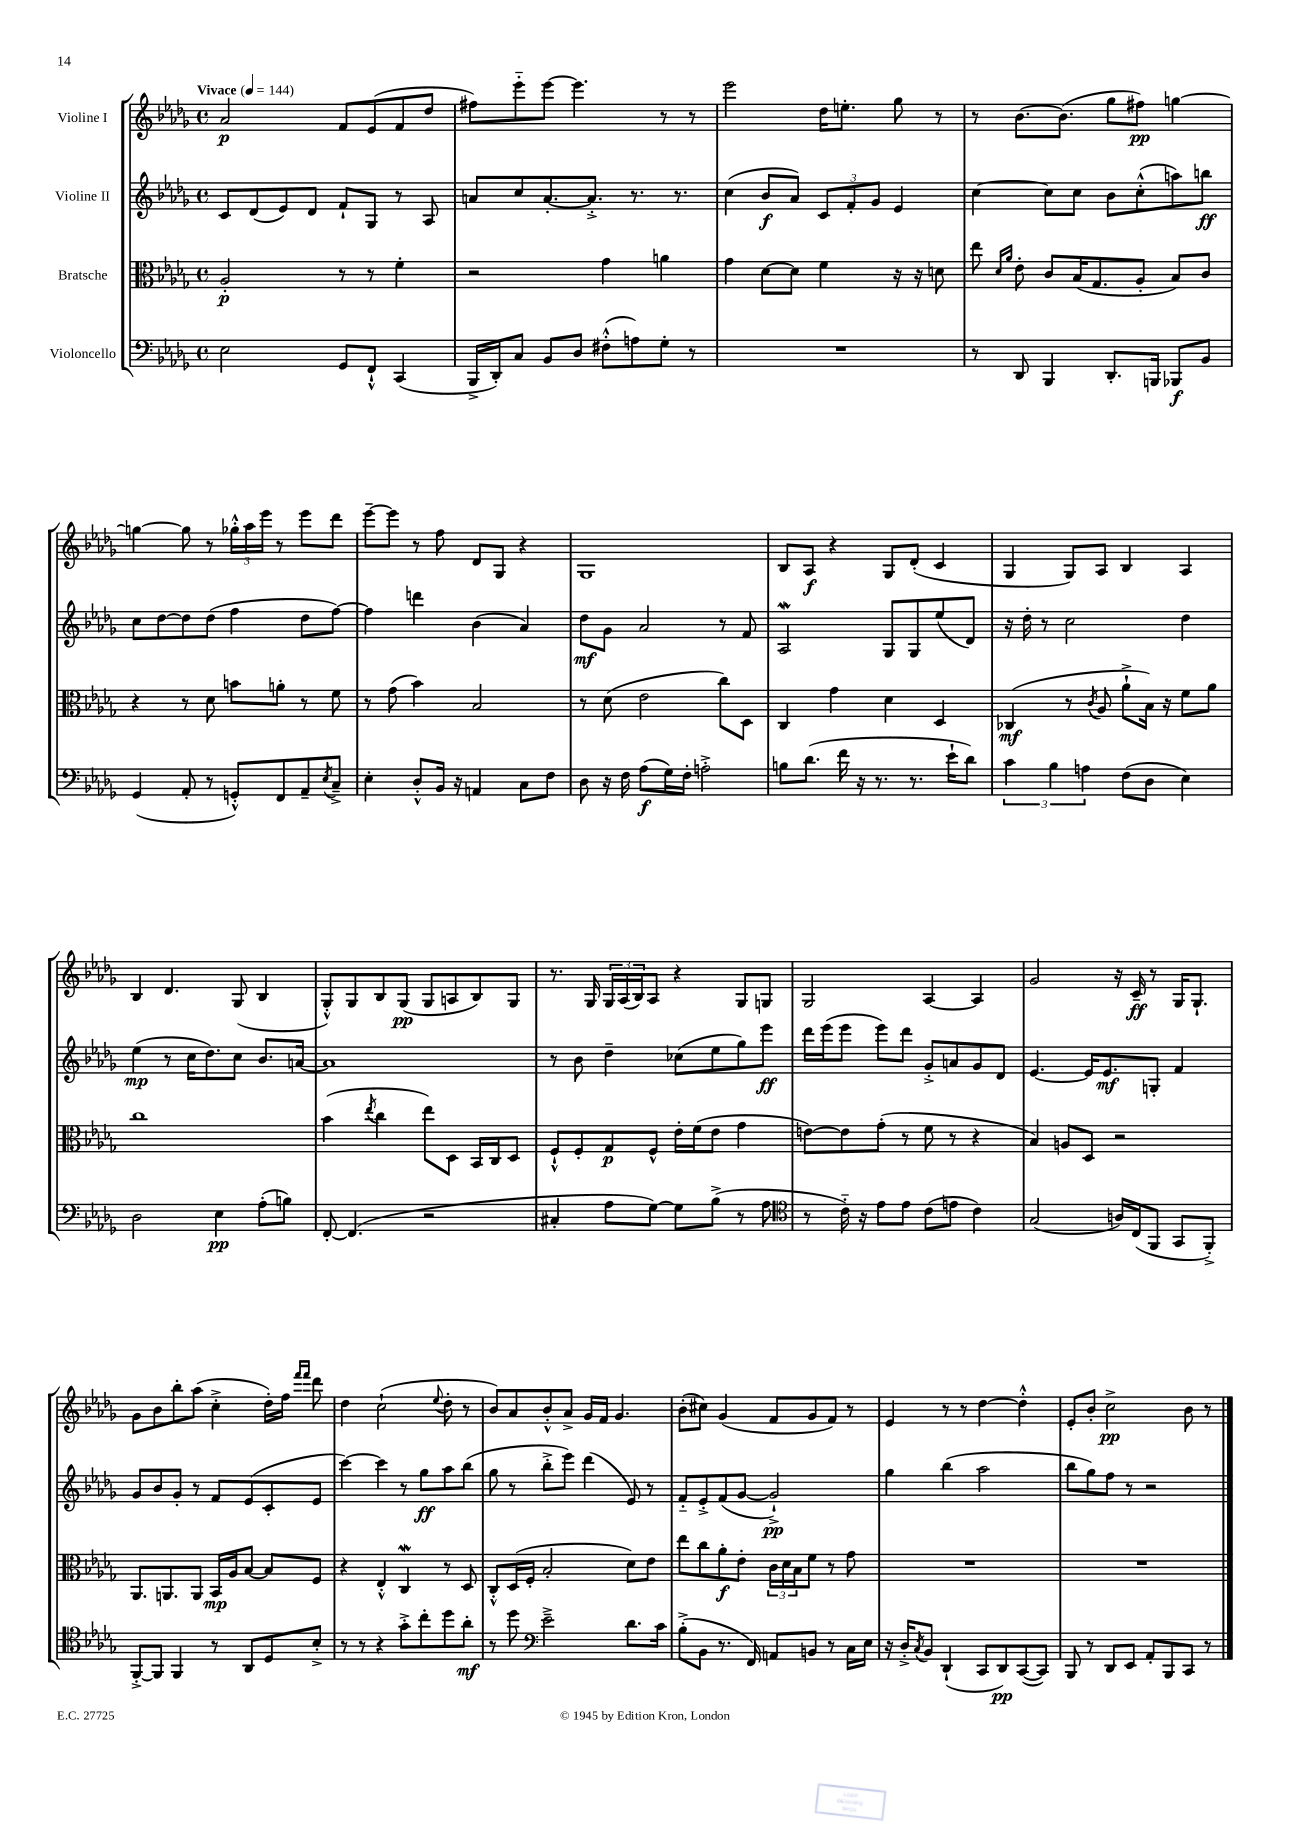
<<
\new StaffGroup <<
\new Staff = "s0" \with { instrumentName = "Violine I" } {
    \clef treble \key des \major \defaultTimeSignature \time 4/4 \tempo "Vivace" 4 = 144
    aes'2\p f'8 ees'8( f'8 des''8 |
    fis''8) ees'''8-_ ees'''8~ ees'''4. r8 r8 |
    ees'''2 des''16 e''8.-. ges''8 r8 |
    r8 bes'8.~ bes'8.( ges''8 fis''8\pp) g''4~ |
    g''4~ g''8 r8 \tuplet 3/2 { ges''16-.-^ aes''16 ees'''16 } r8 ees'''8 des'''8 |
    ees'''8~-- ees'''8 r8 f''8 des'8 ges8 r4 |
    ges1 |
    bes8 aes8\f r4 ges8 des'8-.( c'4 |
    ges4 ges8) aes8 bes4 aes4 |
    bes4 des'4. ges8( bes4 |
    ges8-.-^) ges8 bes8 ges8\pp( ges8 a8 bes8) ges8 |
    r8. ges16 \tuplet 3/2 { ges16 aes16( bes16) } aes8 r4 ges8 g8 |
    ges2 aes4~ aes4 |
    ges'2 r16 c'16--\ff r8 ges16 ges8.-! |
    ges'8 bes'8 bes''8-. aes''8( c''4-.-> des''16-.) f''16 \grace { f'''16 f'''16 } des'''8 |
    des''4 c''2-!( \appoggiatura { ees''8 } des''8-. r8 |
    bes'8) aes'8 bes'8-.-^ aes'8-> ges'16 f'16 ges'4. |
    bes'8-.( cis''8) ges'4( f'8 ges'8 f'8) r8 |
    ees'4 r8 r8 des''4~ des''4-.-^ |
    ees'8-. bes'8-. c''2->\pp bes'8 r8 \bar "|." |
}
\new Staff = "s1" \with { instrumentName = "Violine II" } {
    \clef treble \key des \major \defaultTimeSignature \time 4/4
    c'8 des'8( ees'8) des'8 f'8-! ges8 r8 aes8 |
    a'8 c''8 a'8.~-. a'8.-.-> r8. r8. |
    c''4( bes'8\f aes'8) \tuplet 3/2 { c'8 f'8-. ges'8 } ees'4 |
    c''4~ c''8 c''8 bes'8 c''8-.-^( a''8) b''8\ff |
    c''8 des''8~ des''8 des''8( f''4 des''8 f''8~) |
    f''4 d'''4 bes'4( aes'4) |
    des''8\mf ges'8 aes'2 r8 f'8 |
    aes2\mordent ges8 ges8 ees''8( des'8) |
    r16 des''16-. r8 c''2 des''4 |
    ees''4\mp( r8 c''16 des''8.) c''8 bes'8. a'16~ |
    a'1 |
    r8 bes'8 des''4-- ces''8( ees''8 ges''8) ees'''8\ff |
    des'''16 ees'''16( ees'''8 ees'''8) des'''8 ges'8-.-> a'8 ges'8 des'8 |
    ees'4.~ ees'16 ees'8.\mf g8-. f'4 |
    ges'8 bes'8 ges'8-. r8 f'8 ees'8( c'8-. ees'8 |
    c'''4~) c'''4 r8 ges''8\ff aes''8 bes''8( |
    ges''8 r8 bes''8-.-> ees'''8) des'''4( ees'8) r8 |
    f'8-_ ees'8-.-> f'8( ges'8~ ges'2-!->\pp) |
    ges''4 bes''4( aes''2 |
    bes''8 ges''8) f''8 r8 r2 \bar "|." |
}
\new Staff = "s2" \with { instrumentName = "Bratsche" } {
    \clef alto \key des \major \defaultTimeSignature \time 4/4
    aes2-.\p r8 r8 f'4-. |
    r2 ges'4 a'4 |
    ges'4 des'8~ des'8 f'4 r16 r16 d'8 |
    ees''8 \grace { des'16 aes'16 } ees'8-. c'8 bes16( ges8. aes8-. bes8) c'8 |
    r4 r8 des'8 b'8 a'8-. r8 f'8 |
    r8 ges'8( bes'4) bes2 |
    r8 des'8( ees'2 c''8) des8 |
    c4 ges'4 des'4 des4 |
    ces4\mf( r8 \acciaccatura { c'8 } aes8 aes'8-!-> bes16) r16 f'8 aes'8 |
    c''1 |
    bes'4( \acciaccatura { ees''8 } c''4 ees''8) des8 bes,16 c16 des8 |
    f8-!-^ f8-. ges8\p f8-^ ees'16-. f'16( ees'8 ges'4 |
    e'8~) e'8 ges'8-.( r8 f'8 r8 r4 |
    bes4) a8 des8 r2 |
    aes,8. a,8. a,8 bes,16\mp aes16 bes8~ bes8 f8 |
    r4 ees4-.-^ c4\mordent r8 des8 |
    c8-.-^ des16( f16-. bes2-. des'8) ees'8 |
    ees''8 c''8 aes'8-.\f ees'8-. \tuplet 3/2 { c'16 des'16 bes16 } f'8 r8 ges'8 |
    R1 |
    R1 \bar "|." |
}
\new Staff = "s3" \with { instrumentName = "Violoncello" } {
    \clef bass \key des \major \defaultTimeSignature \time 4/4
    ees2 ges,8 f,8-!-^ c,4( |
    bes,,16-> des,16-.) c8 bes,8 des8 fis8-.-^( a8) ges8-. r8 |
    R1 |
    r8 des,8 bes,,4 des,8.-. b,,16 bes,,8\f bes,8 |
    ges,4( aes,8-. r8 g,8-.-^) f,8 aes,8-- \acciaccatura { ees8 } c8---> |
    ees4-. des8-.-^ bes,16 r16 a,4 c8 f8 |
    des8 r16 f16 aes8\f( ges16) f16-. a2-.-> |
    b8 des'8.( f'16 r16 r8. r8. ees'16-! des'8) |
    \tuplet 3/2 { c'4 bes4 a4 } f8( des8 ees4) |
    des2 ees4\pp aes8-.( b8) |
    f,8~-. f,4.( r2 |
    cis4-. aes8 ges8~) ges8 bes8->( r8 aes8 |
    \clef tenor r8 c'16-_) r16 ees'8 ees'8 c'8( e'8 c'4) |
    ges2( a16) c16( f,8 ges,8 f,8-.->) |
    f,8~-.-> f,8 f,4 r8 aes,8 des8 bes8-.-> |
    r8 r8 r4 ges'8-.-> c''8-. des''8 aes'8-.\mf |
    r8 des''8 \clef bass ees'2---> des'8. c'16 |
    bes8-.->( bes,8 r8. f,16) a,8 b,8 r8 c16 ees16 |
    r16 des16-.-> \acciaccatura { c8 } bes,8 des,4-!( c,8 des,8\pp) c,8~( c,8) |
    bes,,8 r8 des,8 ees,8 aes,8-. bes,,8 c,8 r8 \bar "|." |
}
>>
>>
\layout { \context { \Score \remove "Bar_number_engraver" } }
